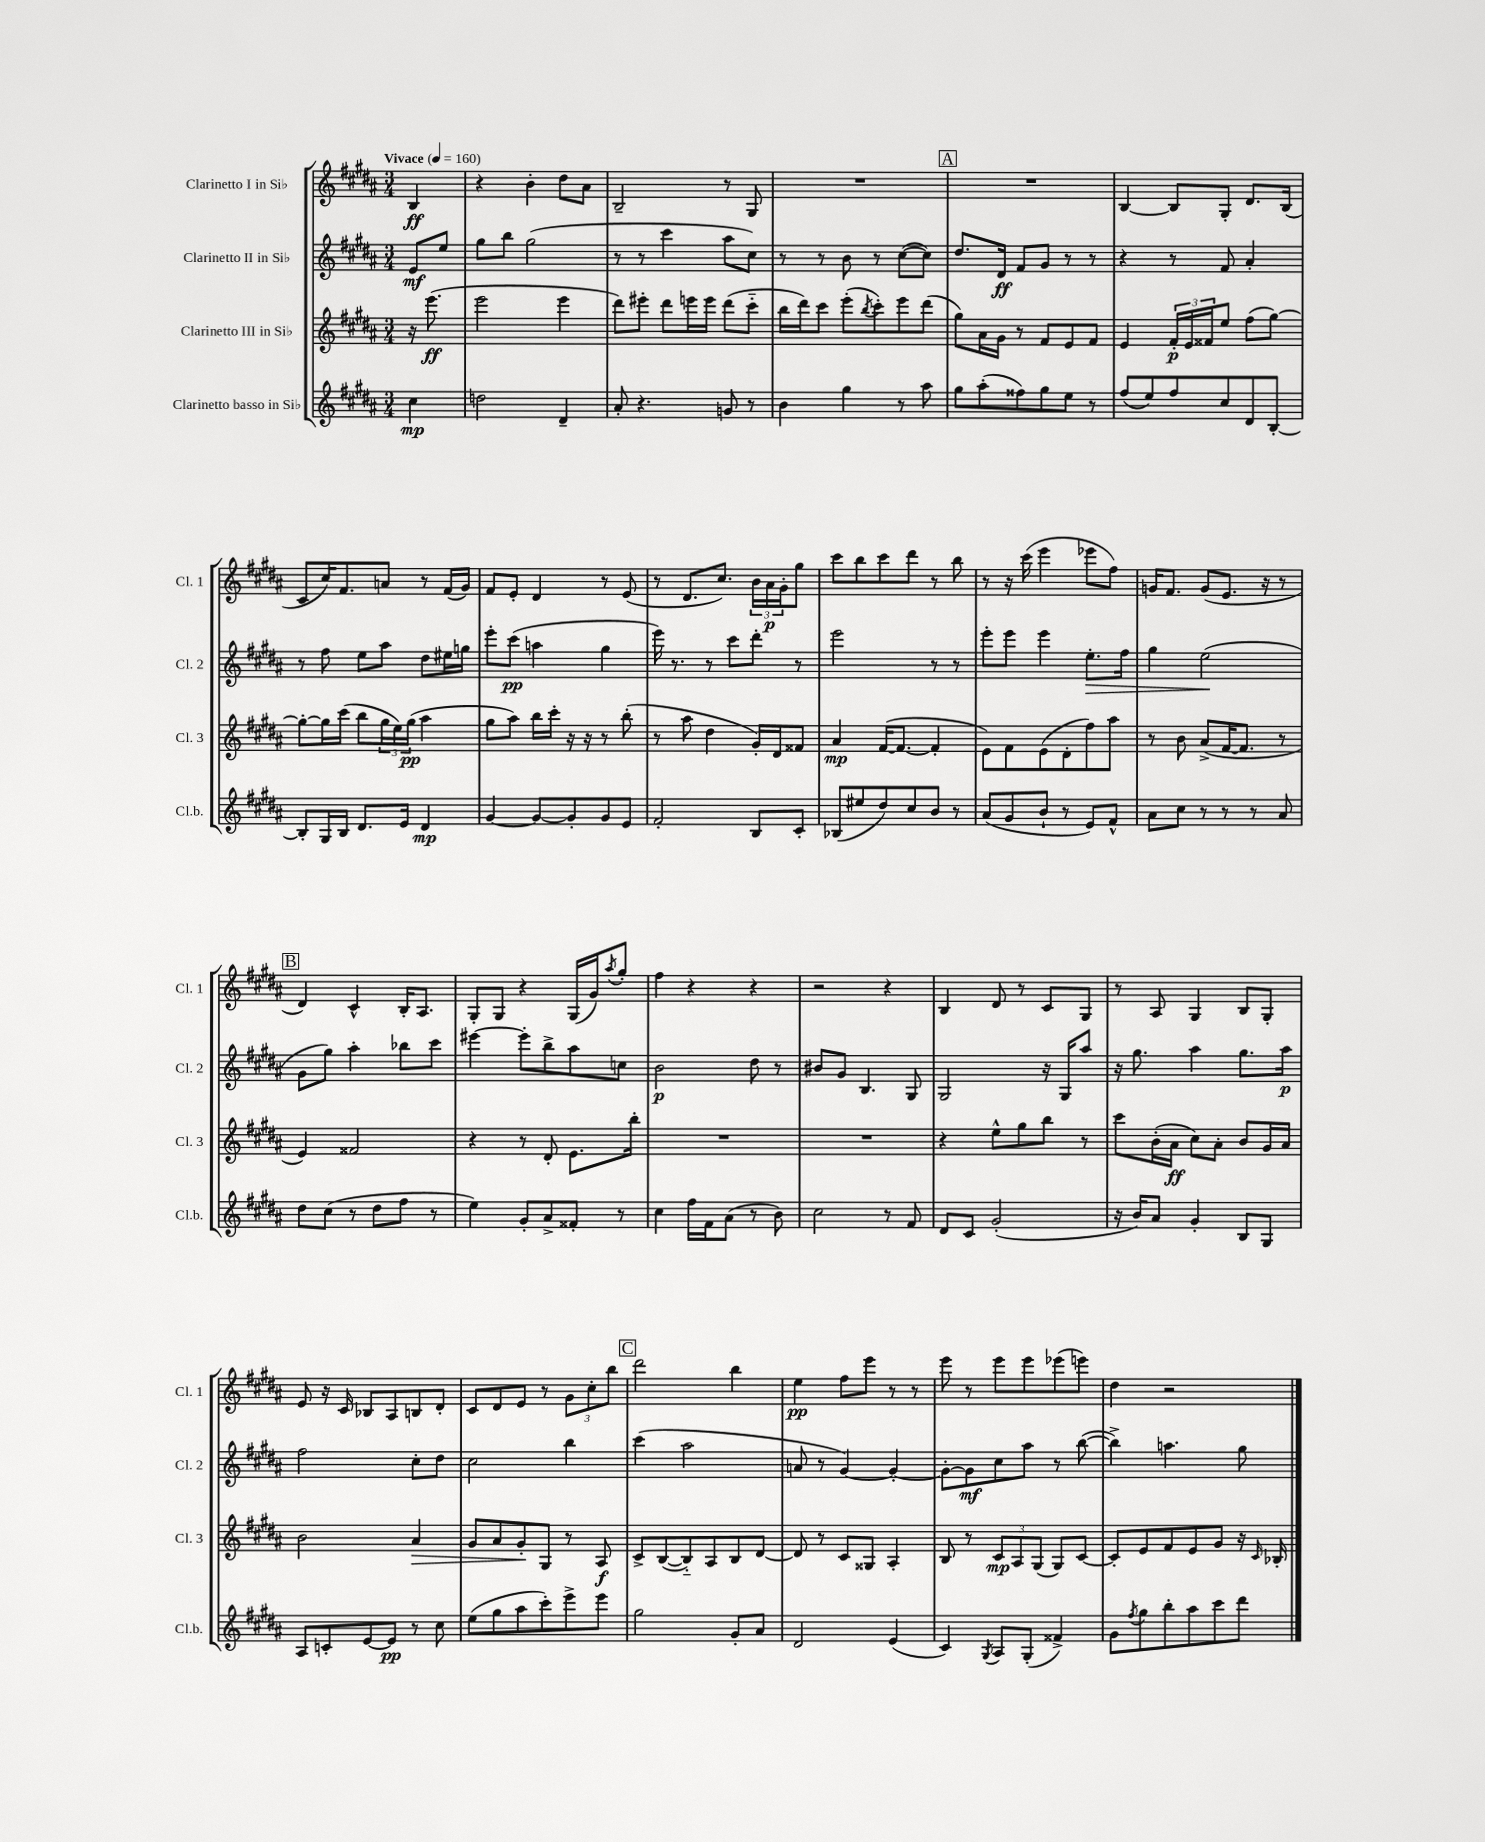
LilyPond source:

<<
\new StaffGroup <<
\new Staff = "s0" \with { instrumentName = "Clarinetto I in Sib" shortInstrumentName = "Cl. 1" } {
    \clef treble \key b \major \numericTimeSignature \time 3/4 \partial 4 \tempo "Vivace" 4 = 160
    b4\ff |
    r4 b'4-. dis''8 ais'8 |
    b2-- r8 gis8 |
    R2. |
    \mark \markup { \box "A" } R2. |
    b4~ b8 gis8-. dis'8. b16( |
    cis'8 cis''16) fis'8. a'8 r8 fis'16( gis'16) |
    fis'8 e'8-. dis'4 r8 e'8( |
    r8 dis'8. cis''8.) \tuplet 3/2 { b'16 ais'16\p gis'16-. } gis''8 |
    cis'''8 b''8 cis'''8 dis'''8 r8 b''8 |
    r8 r16 cis'''16( e'''4 ees'''8 fis''8) |
    g'16 fis'8. g'8( e'8. r16 r8 |
    \mark \markup { \box "B" } dis'4) cis'4-^ b16-. ais8. |
    gis8-. gis8 r4 gis16( gis'16) \acciaccatura { ais''8 } gis''8-. |
    fis''4 r4 r4 |
    r2 r4 |
    b4 dis'8 r8 cis'8 gis8 |
    r8 ais8 gis4 b8 gis8-. |
    e'8 r16 cis'16 bes8 ais8 b8 dis'8-. |
    cis'8 dis'8 e'8 r8 \tuplet 3/2 { gis'8 cis''8-. b''8 } |
    \mark \markup { \box "C" } dis'''2 b''4 |
    e''4\pp fis''8 e'''8 r8 r8 |
    e'''8 r8 e'''8 e'''8 ees'''8( e'''8) |
    dis''4 r2 \bar "|." |
}
\new Staff = "s1" \with { instrumentName = "Clarinetto II in Sib" shortInstrumentName = "Cl. 2" } {
    \clef treble \key b \major \numericTimeSignature \time 3/4 \partial 4
    e'8\mf e''8 |
    gis''8 b''8 gis''2( |
    r8 r8 cis'''4 ais''8 cis''8) |
    r8 r8 b'8 r8 cis''8~( cis''8) |
    \mark \markup { \box "A" } dis''8. dis'16\ff fis'8 gis'8 r8 r8 |
    r4 r8 fis'8 ais'4-. |
    r8 fis''8 e''8 ais''8 dis''8 eis''16 g''16 |
    e'''8-. cis'''8\pp( a''4 gis''4 |
    e'''16) r8. r8 cis'''8 dis'''8-. r8 |
    e'''2 r8 r8 |
    e'''8-. e'''8 e'''4 e''8.-.\> fis''16 |
    gis''4 e''2\!( |
    \mark \markup { \box "B" } gis'8 gis''8) ais''4-. bes''8 cis'''8 |
    eis'''4~ eis'''8-. b''8-> ais''8 c''8 |
    b'2\p dis''8 r8 |
    bis'8 gis'8 b4. gis8 |
    gis2 r16 gis16 ais''8 |
    r16 gis''8. ais''4 gis''8. ais''16\p |
    fis''2 cis''8-. dis''8 |
    cis''2 b''4 |
    \mark \markup { \box "C" } cis'''4( ais''2 |
    a'8 r8 gis'4~) gis'4~-. |
    gis'8~-. gis'8\mf cis''8 ais''8 r8 b''8~( |
    b''4->) a''4. gis''8 \bar "|." |
}
\new Staff = "s2" \with { instrumentName = "Clarinetto III in Sib" shortInstrumentName = "Cl. 3" } {
    \clef treble \key b \major \numericTimeSignature \time 3/4 \partial 4
    r16 e'''8.\ff( |
    e'''2 e'''4 |
    dis'''8) eis'''8-. dis'''8 e'''16 e'''16 dis'''8( cis'''8-_ |
    b''16 dis'''16) cis'''8 e'''8-.( \acciaccatura { b''8 } cis'''8-.) e'''8 dis'''8( |
    \mark \markup { \box "A" } gis''8) ais'16 gis'16 r8 fis'8 e'8 fis'8 |
    e'4 \tuplet 3/2 { fis'16-.\p e'16 fisis'16 } e''8 fis''8( gis''8~) |
    gis''8~-. gis''16 cis'''16( b''8 \tuplet 3/2 { gis''16 e''16) gis''16\pp( } ais''4 |
    gis''8 ais''8) b''16 cis'''16-. r16 r16 r8 b''8-.( |
    r8 ais''8 dis''4 gis'16-.) dis'16 fisis'8 |
    ais'4\mp fis'16~( fis'8.~ fis'4-. |
    e'8) fis'8 e'8( dis'8-. fis''8) ais''8 |
    r8 b'8 ais'8->( fis'16~ fis'8. r8 |
    \mark \markup { \box "B" } e'4) fisis'2 |
    r4 r8 dis'8-. e'8. b''16-. |
    R2. |
    R2. |
    r4 e''8-^ gis''8 b''8 r8 |
    cis'''8 b'16-.( ais'16\ff cis''8) ais'8-. b'8 gis'16 ais'16 |
    b'2 ais'4\> |
    gis'8 ais'8 gis'8-.\! gis8 r8 ais8\f |
    \mark \markup { \box "C" } cis'8-> b8~( b8-_) ais8 b8 dis'8~ |
    dis'8 r8 cis'8 gisis8 ais4-. |
    b8 r8 \tuplet 3/2 { cis'8\mp ais8 gis8( } gis8) cis'8~ |
    cis'8-. e'8 fis'8 e'8 gis'8 r16 \grace { cis'16 } bes16-. \bar "|." |
}
\new Staff = "s3" \with { instrumentName = "Clarinetto basso in Sib" shortInstrumentName = "Cl.b." } {
    \clef treble \key b \major \numericTimeSignature \time 3/4 \partial 4
    cis''4\mp |
    d''2 dis'4-- |
    ais'8-. r4. g'8 r8 |
    b'4 gis''4 r8 ais''8 |
    \mark \markup { \box "A" } gis''8 ais''8-.( fisis''8) gis''8 e''8 r8 |
    fis''8( e''8) fis''8 cis''8 dis'8 b8~-. |
    b8-. gis16 b16 dis'8. e'16 dis'4\mp |
    gis'4~ gis'8~ gis'8-. gis'8 e'8 |
    fis'2-. b8 cis'8-. |
    bes8( eis''8 dis''8) cis''8 b'8 r8 |
    ais'8( gis'8 b'8-! r8 e'8) fis'8-^ |
    ais'8 cis''8 r8 r8 r8 ais'8 |
    \mark \markup { \box "B" } dis''8 cis''8( r8 dis''8 fis''8 r8 |
    e''4) gis'8-. ais'8-> fisis'8-. r8 |
    cis''4 fis''16 fis'16 ais'8( r8 b'8) |
    cis''2 r8 fis'8 |
    dis'8 cis'8 gis'2-.( |
    r16 b'16) ais'8 gis'4-. b8 gis8 |
    ais8 c'8-. e'8~ e'8\pp r8 cis''8 |
    e''8( gis''8 ais''8 cis'''8-.) e'''8-> e'''8 |
    \mark \markup { \box "C" } gis''2 gis'8-. ais'8 |
    dis'2 e'4( |
    cis'4) \acciaccatura { gis8 } ais8 gis8-.( fisis'4->) |
    gis'8 \acciaccatura { fis''8 } gis''8 b''8-. ais''8 cis'''8 dis'''8 \bar "|." |
}
>>
>>
\layout { \context { \Score \remove "Bar_number_engraver" } }
